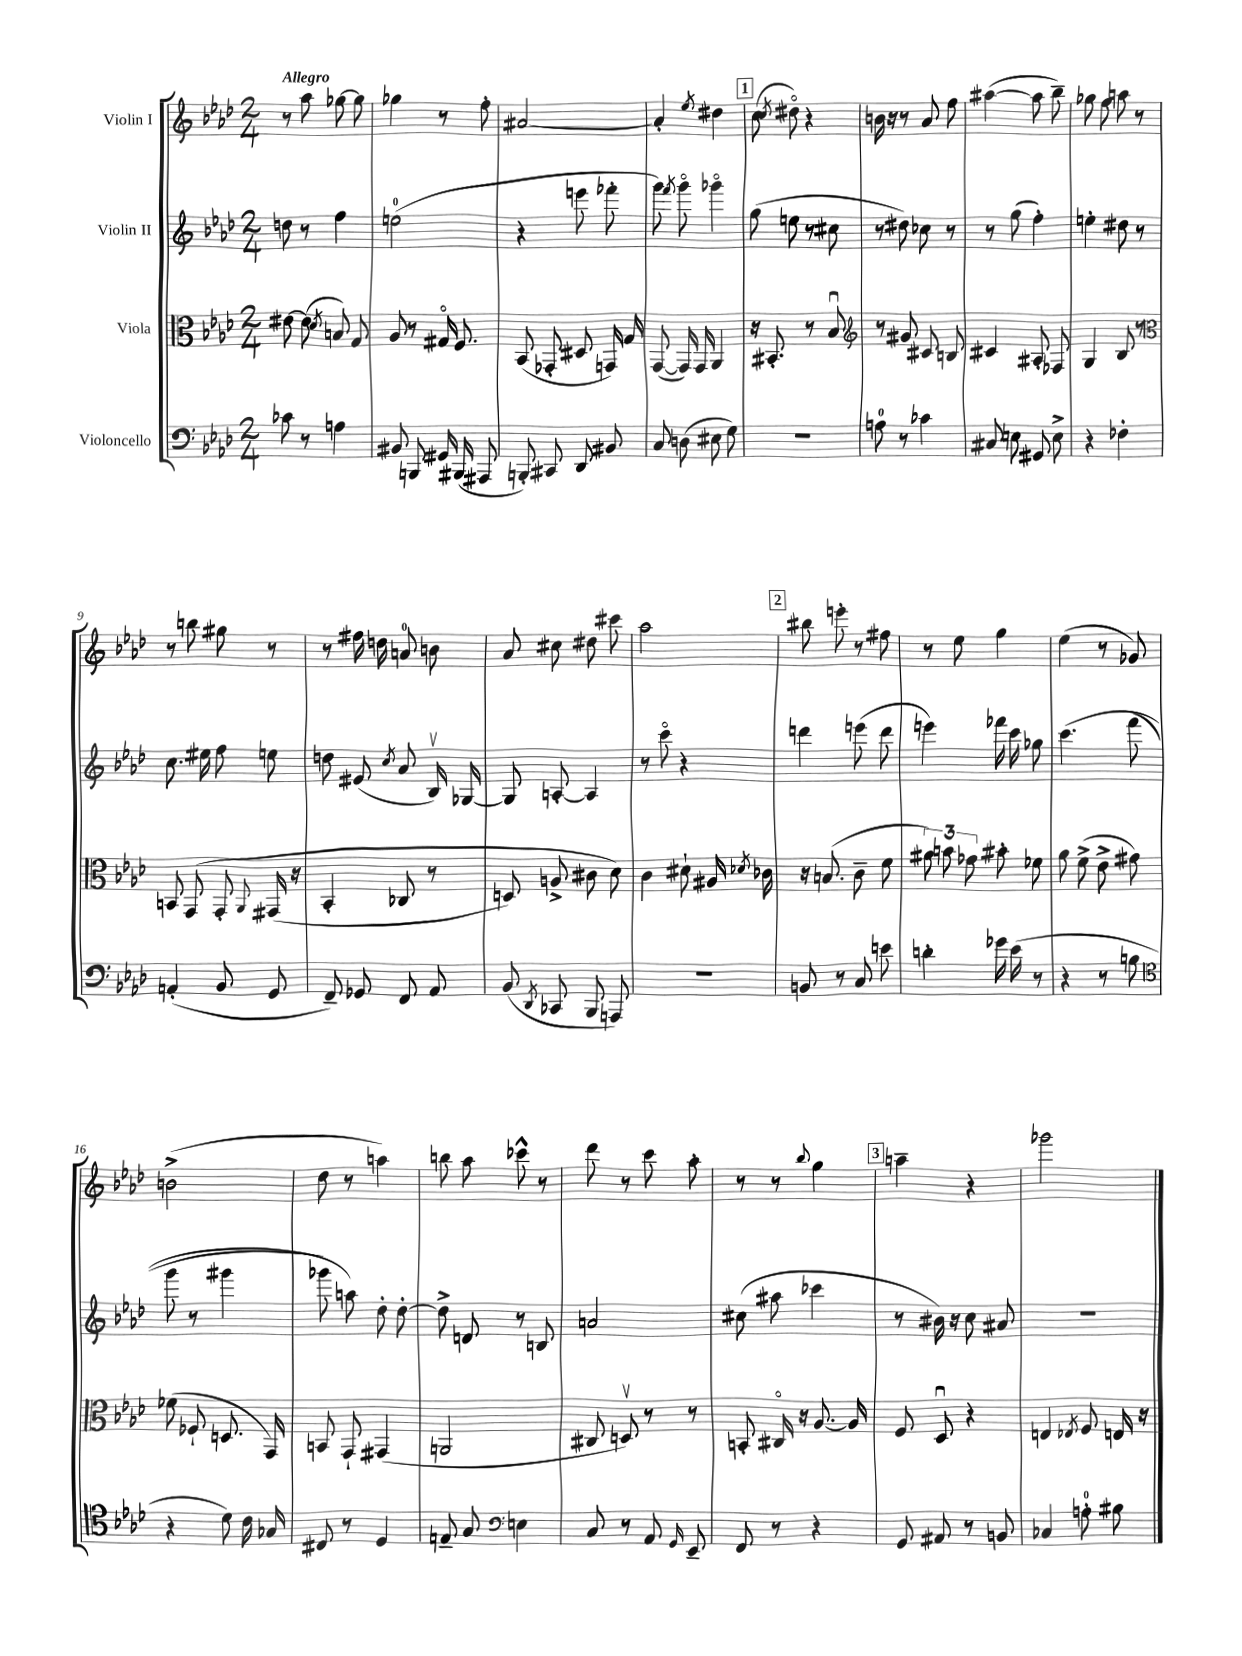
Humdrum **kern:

**kern	**kern	**kern	**kern
*staff4	*staff3	*staff2	*staff1
*clefF4	*clefC3	*clefG2	*clefG2
*k[b-e-a-d-]	*k[b-e-a-d-]	*k[b-e-a-d-]	*k[b-e-a-d-]
*M2/4	*M2/4	*M2/4	*M2/4
8c-\	[8e#\	8dd\	8r
8r	(8e#\]	8r	8aa-\
.	8qd-/	.	.
4A\	8B/)	4ff\	[8gg-\
.	8G/	.	8gg-\]
=	=	=	=
8BB#/	8A-/	(2ee\	4gg-\
8BBB/	8r	.	.
16GG#/	16G#o/	.	8r
(16BBB#/	8.F/	.	.
8AAA#/	.	.	8ff'\
=	=	=	=
8BBB'/)	(8BB-/	4r	[2a#/
8CC#/	8GG-'/	.	.
8DD-/	8D#/	8eee\	.
8BB#/	16GG/)	8fff-'\	.
.	16G/	.	.
=	=	=	=
8C/	([8GG/	8ggg\)	4a#'/]
.	.	8qfff/	.
(8D\	16GG/])	8gggo\	.
.	16GG/	.	.
.	.	.	8qee-/
8E#\	4AA-/	4ggg-o\	4dd#\
8G\)	.	.	.
=	=	=	=
2r	16r	(8gg\	(8cc\
.	8.BB#'/	.	.
.	.	.	8qcc/
.	.	8ee\	8dd#o\)
.	8r	8r	4r
.	8B-u/	8cc#\	.
=	=	=	=
*	*clefG2	*	*
8A\	8r	8r	16b\
.	.	.	16r
8r	8g#/	8dd#\)	8r
4c-\	8c#/	8cc-\	8a-/
.	8B/	8r	8ff\
=	=	=	=
8C#/	4c#/	8r	([4aa#\
8E\	.	(8gg\	.
8GG#/	8A#'/	4ff'\)	8aa#\]
8E^\	8F-/	.	8bb-~\)
=	=	=	=
4r	4G/	4ee'\	8gg-\
.	.	.	8ff\
4F-'\	8B-/	8dd#\	8aa\
.	8r	8r	8r
=	=	=	=
*	*clefC3	*	*
(4AA'/	8BB/	8.cc\	8r
.	&(8GG/	.	8bb\
.	.	16ee#\	.
8BB-/	8GG'/	8ff\	8gg#\
.	8qqAA-/	.	.
8GG/	(16GG#/	8ee\	8r
.	16r	.	.
=	=	=	=
8FF~/)	4BB-'/	8dd\	8r
8GG-/	.	(8e#/	16ff#\
.	.	.	16dd\
.	.	8qcc/	.
8FF/	8C-/	8a-/	8a/
8AA-/	8r	16B-v/)	8b\
.	.	[16G-/	.
=	=	=	=
(8BB-/	8D/)	8G-/]	8a-/
8qDD-/	.	.	.
8CC-/	8A^/	[8A'/	8cc#\
8BBB-/	8c#\	4A/]	8dd#\
8AAA/)	8d-\&)	.	8ccc#\
=	=	=	=
2r	4c\	8r	2aa-\
.	.	8ccco\	.
.	8d#`\	4r	.
.	16A#/	.	.
.	8qd-/	.	.
.	16c-\	.	.
=	=	=	=
8BB/	16r	4ddd\	8bb#\
.	(8.B/	.	.
8r	.	.	8eee'\
8C/	8c~\	(8eee\	8r
8e\	8f\	8ddd\	8ff#\
=	=	=	=
4d'\	12a#\)	4eee\)	8r
.	12b\	.	.
.	.	.	8ee-\
.	12g-\	.	.
16g-\	8b#'\	16fff-\	4gg\
(16e-\	.	16ccc\	.
8r	8f-\	8gg-\	.
=	=	=	=
4r	8a-\	&(4.ccc\	(4ee-\
.	(8f^\	.	.
8r	8e-^\	.	8r
8B\	8g#\)	(8fff\	8g-/)
=	=	=	=
*clefC4	*	*	*
4r	(8f-\	8ggg\	(2b^\
.	8F-`/	8r	.
8d-\)	8.D/	4ggg#\	.
16c\	.	.	.
16G-/	16GG/)	.	.
=	=	=	=
8C#/	8BB/	8ggg-\)	8dd-\
8r	8GG`/	8aa\&)	8r
4D-/	(4GG#/	8dd-'\	4aa\)
.	.	[8dd-'\	.
=	=	=	=
8E~/	2AA/	8dd-^\]	8bb\
8G/	.	8d/	8aa-\
*clefF4	*	*	*
4E\	.	8r	8ccc-^^\
.	.	8B/	8r
=	=	=	=
8C/	8C#/	2a/	8ddd-\
8r	8Dv/)	.	8r
8AA-/	8r	.	8ccc\
16qqGG/	.	.	.
8EE-~/	8r	.	8aa-'\
=	=	=	=
8FF/	8BB'/	(8cc#\	8r
8r	16C#o/	8aa#\	8r
.	16r	.	.
.	.	.	8qqbb-/
4r	[8.A-/	4ccc-\	4gg\
.	16A-/]	.	.
=	=	=	=
8GG/	8F/	8r	4aa~\
8AA#/	8D-u/	16b#\)	.
.	.	16r	.
8r	4r	8cc\	4r
8BB/	.	8a#/	.
=	=	=	=
4C-/	4E/	2r	2ggg-\
.	8qE-/	.	.
8A'\	8F/	.	.
8B#\	16E/	.	.
.	16r	.	.
==	==	==	==
*-	*-	*-	*-
